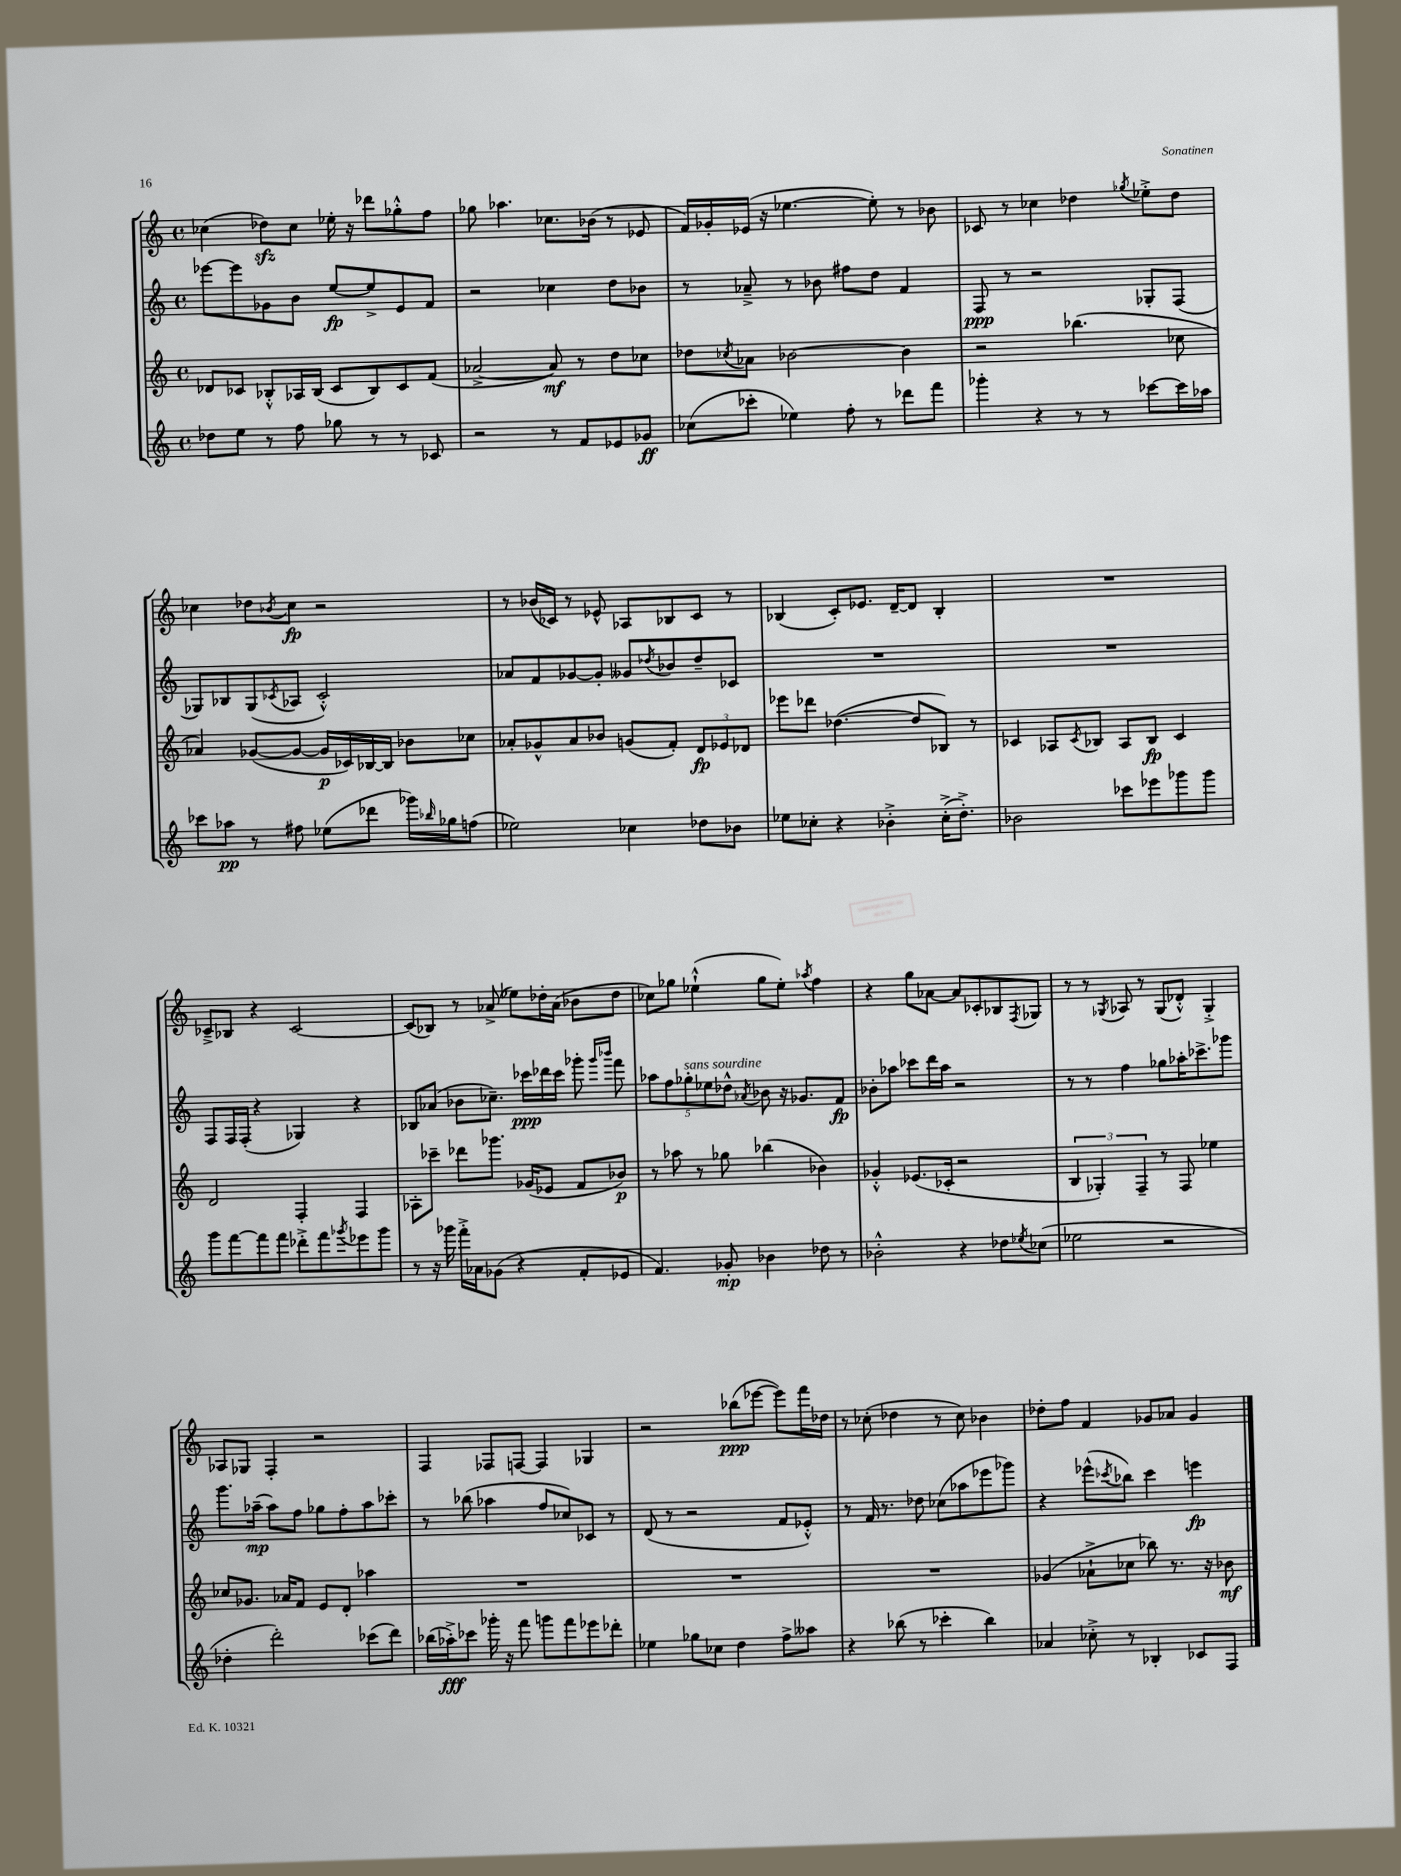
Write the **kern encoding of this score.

**kern	**kern	**kern	**kern
*staff4	*staff3	*staff2	*staff1
*clefG2	*clefG2	*clefG2	*clefG2
*k[]	*k[]	*k[]	*k[]
*M4/4	*M4/4	*M4/4	*M4/4
*met(c)	*met(c)	*met(c)	*met(c)
8dd-	8d-	[8eee-	(4cc-
8ee	8c-	8eee-]	.
8r	8B-'^^	8g-	8dd-)
8ff	16A-	8b	8cc-
.	(16B-	.	.
8gg-	8c-	[8ee	16ee-'
.	.	.	16r
8r	8B-)	8ee^]	8ddd-
8r	8c-	8e	8gg-'^^
8c-	(8f	8f	8ff
=	=	=	=
2r	[2a-^	2r	8gg-
.	.	.	4.aa-
8r	8a-])	4cc-	8.cc-
8f	8r	.	.
.	.	.	(16b-
8e-	8dd	8dd	8r
8g-	8cc-	8b-	8e-
=	=	=	=
(8cc-	8dd-	8r	16f)
.	.	.	16g-'
.	8qcc-	.	.
8ccc-'	8a-	8a-~^	(16e-
.	.	.	16r
4ee-)	[2b-	8r	[4.ee-
.	.	8b-	.
8ff'	.	8ff#	.
8r	.	8dd	8ee-'])
8ddd-	4b-]	4f	8r
8fff	.	.	8b-
=	=	=	=
4ggg-'	2r	8F	8c-
.	.	8r	8r
4r	.	2r	4cc-
8r	(4.bb-	.	4dd-
8r	.	.	.
.	.	.	8qgg-
[8ccc-	.	8G-'	8ee-'^
16ccc-]	8cc-	(8F	8dd-
16aa-	.	.	.
=	=	=	=
8ccc-	4a-)	8G-)	4cc-
8aa-	.	8B-	.
8r	([8g-	(8G-	8dd-
.	.	8qc-	8qb-
8ff#	8g-_	8A-	8cc-
(8ee-	16g-]	2c-'^^)	2r
.	16c-)	.	.
8ddd-	[16B-	.	.
.	16B-]	.	.
16ggg-)	8b-	.	.
16qqbb-	.	.	.
16gg-	.	.	.
(8ff	8cc-	.	.
=	=	=	=
2ee-)	8a-'	8a-	8r
.	8g-^^	8f	(16b-
.	.	.	16c-)
.	8a-	[8g-	8r
.	8b-	8g-']	8e-^^
4cc-	(8g	8g--	8A-
.	.	8qdd-	.
.	8f')	8b-	8B-
8dd-	12d	8dd-~	8c-
.	12e-	.	.
8b-	.	8c-	8r
.	12d-	.	.
=	=	=	=
8ee-	8eee-	1r	(4B-
8cc-'	8ddd-	.	.
4r	([4.dd-	.	8c')
.	.	.	8.e-
4b-'^	.	.	.
.	.	.	[16d~
.	8dd-]	.	8d]
(16cc-'^	8B-)	.	4B-'
8.dd'^)	.	.	.
.	8r	.	.
=	=	=	=
2b-	4c-	1r	1r
.	8A-	.	.
.	8qc-	.	.
.	8B-	.	.
8ccc-	8A-	.	.
8eee-	8B-	.	.
8ggg-	4c-	.	.
8ggg-	.	.	.
=	=	=	=
8ggg	2d	8F	8c-~^
[8fff	.	16F	8B-
.	.	(16F'	.
8fff]	.	4r	4r
8fff	.	.	.
8ddd-'^	4F'	4G-)	[2c-
8fff	.	.	.
8qggg-	.	.	.
8eee-	4F	4r	.
8ggg-	.	.	.
=	=	=	=
8r	8A-'	8B-	(8c-]
16r	8ccc-~	(8a-	8B-)
16ggg-	.	.	.
16fff'^	8ddd-	8b-	8r
16a-	.	.	.
(8g-	8.ggg-	8.cc-~)	(8a-^
4r	.	.	8ee-)
.	(16g-	16ccc-	.
.	8e-	16ddd-	16dd-'
.	.	16ccc-	(16a-
8f'	8f	8ggg-'	8b-
.	.	16qqggg-	.
.	.	16qqbbb-	.
8e-	8b-)	8fff	8dd-
=	=	=	=
4.f)	8r	10aa-	8cc-)
.	.	10ff	.
.	8aa-	.	8gg-
.	.	10gg-'	.
.	8r	.	(4ee-`^^
.	.	10ee-	.
8g-'	8gg-	.	.
.	.	10dd-^^	.
.	.	8qa-	.
4b-	(4bb-	8b-	8gg-
.	.	16r	8ee-')
.	.	8.g-	.
.	.	.	8qaa-
8dd-	4b-)	.	4ff
8r	.	8f	.
=	=	=	=
2b-'^^	4g-'^^	8b-'	4r
.	.	8aa-	.
.	(8.e-	8ccc-	8gg
.	.	16ddd	[8a-
.	16c-'	16aa-	.
4r	2r	2r	8a-]
.	.	.	8c-'
8dd-	.	.	8B-
8qee-	.	.	8qF
(8cc-	.	.	8G-
=	=	=	=
2ee-	6B	8r	8r
.	.	8r	8r
.	6G-')	.	.
.	.	.	8qG-
.	.	4ff	8A-
.	6F~	.	.
.	.	.	8r
2r	8r	8gg-	(8G-
.	8F	16aa-'	8d-'^^)
.	.	8.ccc-^	.
.	4ee-	.	4G-'^
.	.	8ggg-	.
=	=	=	=
4dd-'	8cc-	8.ggg	8A-
.	8.g-	.	8G-
.	.	(16aa-~	.
2ddd')	.	8aa-)	4F'
.	16a-	.	.
.	8f	8ff	.
.	8e	8gg-	2r
.	8d'	8ff'	.
(8ccc-	4aa-	8aa-	.
8ddd)	.	8ccc-'	.
=	=	=	=
(16bb-	1r	8r	4F
16aa-'^)	.	.	.
8ccc-	.	(8bb-	.
16ggg-'	.	4aa-	8F-
16r	.	.	.
8fff	.	.	[8F
8ggg	.	8ff	4F]
8fff	.	8cc-)	.
8eee-	.	8c-	4G-
8ddd-'	.	8r	.
=	=	=	=
4ee-	1r	(8d	2r
.	.	8r	.
8gg-	.	2r	.
8cc-	.	.	.
4dd	.	.	(8bb-
.	.	.	[8eee-
8ff^	.	8f	8eee-])
8aa--	.	8e-'^^)	16fff
.	.	.	16dd-
=	=	=	=
4r	1r	8r	8r
.	.	16f	(8cc-'
.	.	8.r	.
(8bb-	.	.	4dd-
8r	.	8dd-	.
4ccc-'	.	(8cc-	8r
.	.	8aa-	8cc-)
4bb-)	.	8eee-	4b-
.	.	8ggg-)	.
=	=	=	=
4a-	(4g-	4r	8dd-'
.	.	.	8ff
8cc-'^	8a-`^	(8eee-^^	4f
.	.	8qccc-	.
8r	8cc-	8bb-)	.
4B-'	8bb-)	4ccc-	8g-
.	8.r	.	8a-
8c-	.	4eee	4g-
.	16r	.	.
8F	8b-	.	.
==	==	==	==
*-	*-	*-	*-
